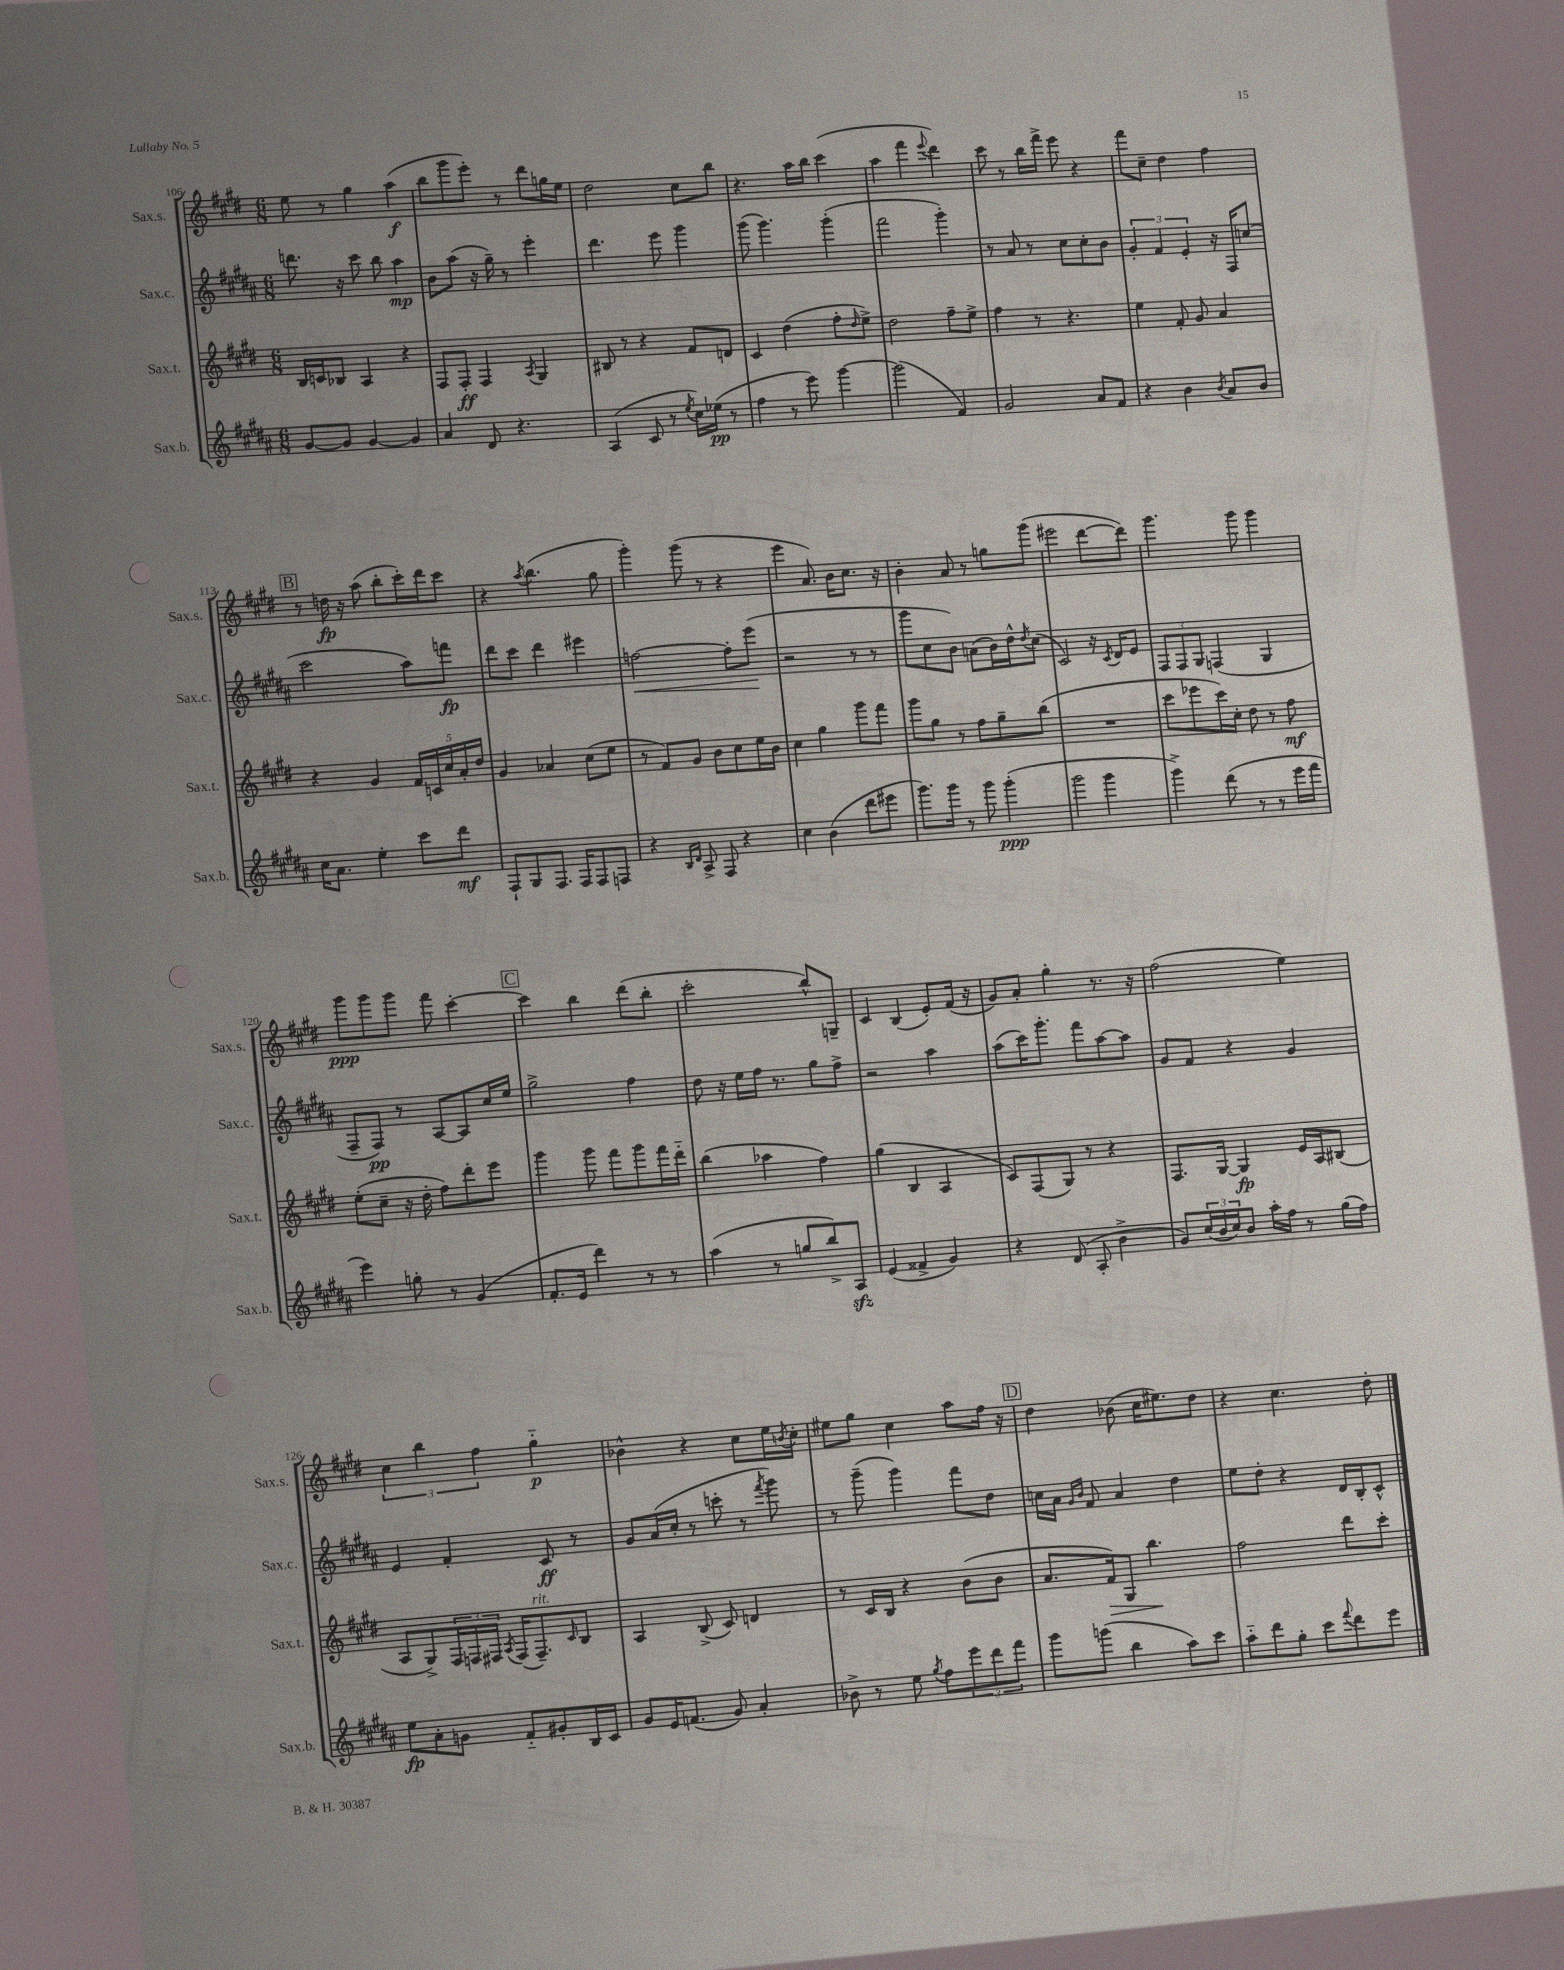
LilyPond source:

<<
\new StaffGroup <<
\new Staff = "s0" \with { instrumentName = "Sax.s." shortInstrumentName = "Sax.s." } {
    \clef treble \key e \major \numericTimeSignature \time 6/8
    e''8 r8 gis''4 a''4\f( |
    b''8 gis'''8 e'''8-.) r8 dis'''8 g''16 e''16 |
    dis''2 cis''8 b''8 |
    r4. a''16 b''16 cis'''4( |
    a''4 fis'''4 \appoggiatura { e'''8 } dis'''4) |
    cis'''8 r8 b''16 fis'''16-> e'''8 r4 |
    fis'''8 cis''8-- dis''4 fis''4 |
    \mark \markup { \box "B" } r8 d''16\fp r16 a''8( b''8-. cis'''16-.) dis'''16 cis'''8 |
    r4 \acciaccatura { a''8 } b''4.( gis''8 |
    gis'''4-.) gis'''8( r8 r4 |
    e'''4 a'8.) b'16 cis''8. r16 |
    b'4-. a'8 r8 g''8 gis'''8( |
    eis'''2 dis'''8~ dis'''8) |
    gis'''4. gis'''8 gis'''4 |
    gis'''8\ppp gis'''8 gis'''8 fis'''8 cis'''4~-. |
    \mark \markup { \box "C" } cis'''4 b''4 dis'''8( b''8-. |
    cis'''2-. b''8-^) g8-- |
    cis'4 b4( e'8-.) fis'16( r16 |
    gis'8) a'8-. gis''4-. r8. r16 |
    fis''2( e''4) |
    \tuplet 3/2 { cis''4 b''4 fis''4 } gis''4-_\p |
    bes'4-^ r4 cis''8 e''16 \acciaccatura { b'8 } cis''16-. |
    eis''8 gis''8 cis''4 a''8 fis''16 r16 |
    \mark \markup { \box "D" } dis''4 bes'8( cis''16 eis''8.) dis''8 |
    r4 cis''4. dis''8-. \bar "|." |
}
\new Staff = "s1" \with { instrumentName = "Sax.c." shortInstrumentName = "Sax.c." } {
    \clef treble \key b \major \numericTimeSignature \time 6/8
    d'''8. r16 cis'''8 b''8 ais''4\mp |
    b'8 ais''8( r16 gis''16--) r8 e'''4-. |
    dis'''4. e'''8 gis'''4 |
    gis'''8( gis'''4.) gis'''4-.( |
    fis'''2 gis'''4-.) |
    r8 ais'8 r8 cis''8 cis''8-. b'8 |
    \tuplet 3/2 { gis'4-. fis'4 e'4-. } r16 fis16 c''8( |
    \mark \markup { \box "B" } cis'''2 ais''8) f'''8\fp |
    dis'''8 cis'''8 dis'''4 eis'''4 |
    f''2~\< f''8-. e'''8\!( |
    r2 r8 r8 |
    gis'''8 cis''8 b'8) a'8( b'16) dis''16-^ \acciaccatura { dis''8 } cis''8( |
    cis'2) r16 \acciaccatura { cis'8 } dis'16 e'8 |
    \tuplet 3/2 { fis8 fis8 gis8 } f4( gis4 |
    fis8-- fis8\pp) r8 ais8~ ais8 cis''16 e''16 |
    \mark \markup { \box "C" } gis''2-> fis''4 |
    dis''8 r16 e''16 fis''16 r8. gis''8 fis''8-> |
    r2 ais''4 |
    ais''8( cis'''16) gis'''8.-. fis'''8 ais''8~ ais''8 |
    gis'8 fis'8 r4 gis'4 |
    e'4 fis'4-. cis'8\ff r8 |
    gis'8 ais'16( cis''16-. r8 c'''8-. r8 \acciaccatura { fis'''8 } gis'''8) |
    r8 gis'''8--( gis'''4) fis'''8 dis''8 |
    \mark \markup { \box "D" } c''16 ais'16 \grace { gis'16 b'16 } fis'8 ais'4 dis''4 |
    e''8 dis''8-. r4 dis'16 b16-. cis'8-^ \bar "|." |
}
\new Staff = "s2" \with { instrumentName = "Sax.t." shortInstrumentName = "Sax.t." } {
    \clef treble \key e \major \numericTimeSignature \time 6/8
    b16 c'16 bes8 a4 r4 |
    fis8 fis8-.\ff fis4 \acciaccatura { a8 } gis4 |
    bis8 r8 r4 fis'8 d'8 |
    cis'4 dis''4( fis''8-. \grace { dis''16 } e''8->) |
    dis''2 fis''8-- e''8-> |
    fis''4 r8 r4. |
    e''4 fis'8-. gis'8 a'4 |
    \mark \markup { \box "B" } r4 gis'4 \tuplet 5/4 { fis'16 c'16 cis''16 a'16-. dis''16 } |
    gis'4 aes'4 cis''8( e''8 |
    r8 fis'8) gis'8 b'8 cis''8 e''16 b'16 |
    cis''4 gis''4 gis'''8 fis'''8 |
    gis'''8 gis''8 r8 fis''8 gis''8-- b''8( |
    R2. |
    cis'''8 ees'''8 cis'''16) cis''16-. dis''8 r8 fis''8\mf |
    e''8-.( cis''8-- r16 dis''16-. fis''8) dis'''8-. e'''8 |
    \mark \markup { \box "C" } gis'''4 gis'''8 fis'''8 gis'''8 fis'''16 dis'''16-_ |
    b''4( aes''4 fis''4) |
    gis''4( b4 a4 |
    cis'8) fis8( gis8) r8 r4 |
    fis8. gis16~ gis4\fp e'16 a16 bis8( |
    a8 gis8->) \tuplet 3/2 { fis16 f16 fis16 } \acciaccatura { a8 } fis16( fis8.--^\markup { \italic "rit." }) \grace { cis'16 } b8 |
    a4 b8->( cis'8) d'4 |
    r8 cis'16 b16 r4 b'8( b'8 |
    \mark \markup { \box "D" } a'8. fis'16\>) gis8 b''4.\! |
    fis''2 dis'''8 cis'''8-. \bar "|." |
}
\new Staff = "s3" \with { instrumentName = "Sax.b." shortInstrumentName = "Sax.b." } {
    \clef treble \key b \major \numericTimeSignature \time 6/8
    gis'8~ gis'8 gis'4~ gis'4 |
    ais'4 dis'8 r4. |
    ais4( cis'8 r8 \acciaccatura { e''8 } cis''16) ees''16\pp( r8 |
    fis''4 r8 e'''8) gis'''4~ |
    gis'''2( fis'4) |
    gis'2 ais'8 fis'8 |
    r4 b'4 \acciaccatura { b'8 } ais'8 b'8 |
    \mark \markup { \box "B" } cis''16 ais'8. e''4-. cis'''8 dis'''8\mf |
    fis8-! gis8 fis8. fis16 fis8 f8 |
    r4 \grace { b16 dis'16 } ais8-> fis8 r4 |
    cis''4 b'4( dis'''8 eis'''8 |
    gis'''8.) gis'''16 r8 gis'''8 gis'''4-.\ppp( |
    gis'''2 gis'''4 |
    gis'''4->) dis'''8( r8 r8 e'''16 fis'''16 |
    e'''4) g''8-. r8 gis'4( |
    \mark \markup { \box "C" } fis'8.-. e'16 dis'''4) r8 r8 |
    ais''4( r8 g''8 b''8->) ais8\sfz |
    e'4( fisis'4-> gis'4) |
    r4 dis'8( ais8-. b'4-> |
    gis'8) \tuplet 3/2 { cis''16( b'16 cis''16) } b'8 ais''16-. fis''16 r8 gis''16( fis''16) |
    e''8\fp ais'8-. g'8 fis'8-_ gis'8-. b16 cis'16 |
    gis'8 e'16 f'8.( gis'8) ais'4-. |
    bes'8-> r8 e''8 \acciaccatura { gis''8 } fis''8 \tuplet 3/2 { e'''8 dis'''8 fis'''8 } |
    \mark \markup { \box "D" } gis'''8 g'''8( b''4 ais''8) cis'''8 |
    ais''8-_ dis'''8 gis''8-. cis'''8 \appoggiatura { fis'''8 } dis'''8 e'''8 \bar "|." |
}
>>
>>
\layout { \context { \Score currentBarNumber = #106 } }
